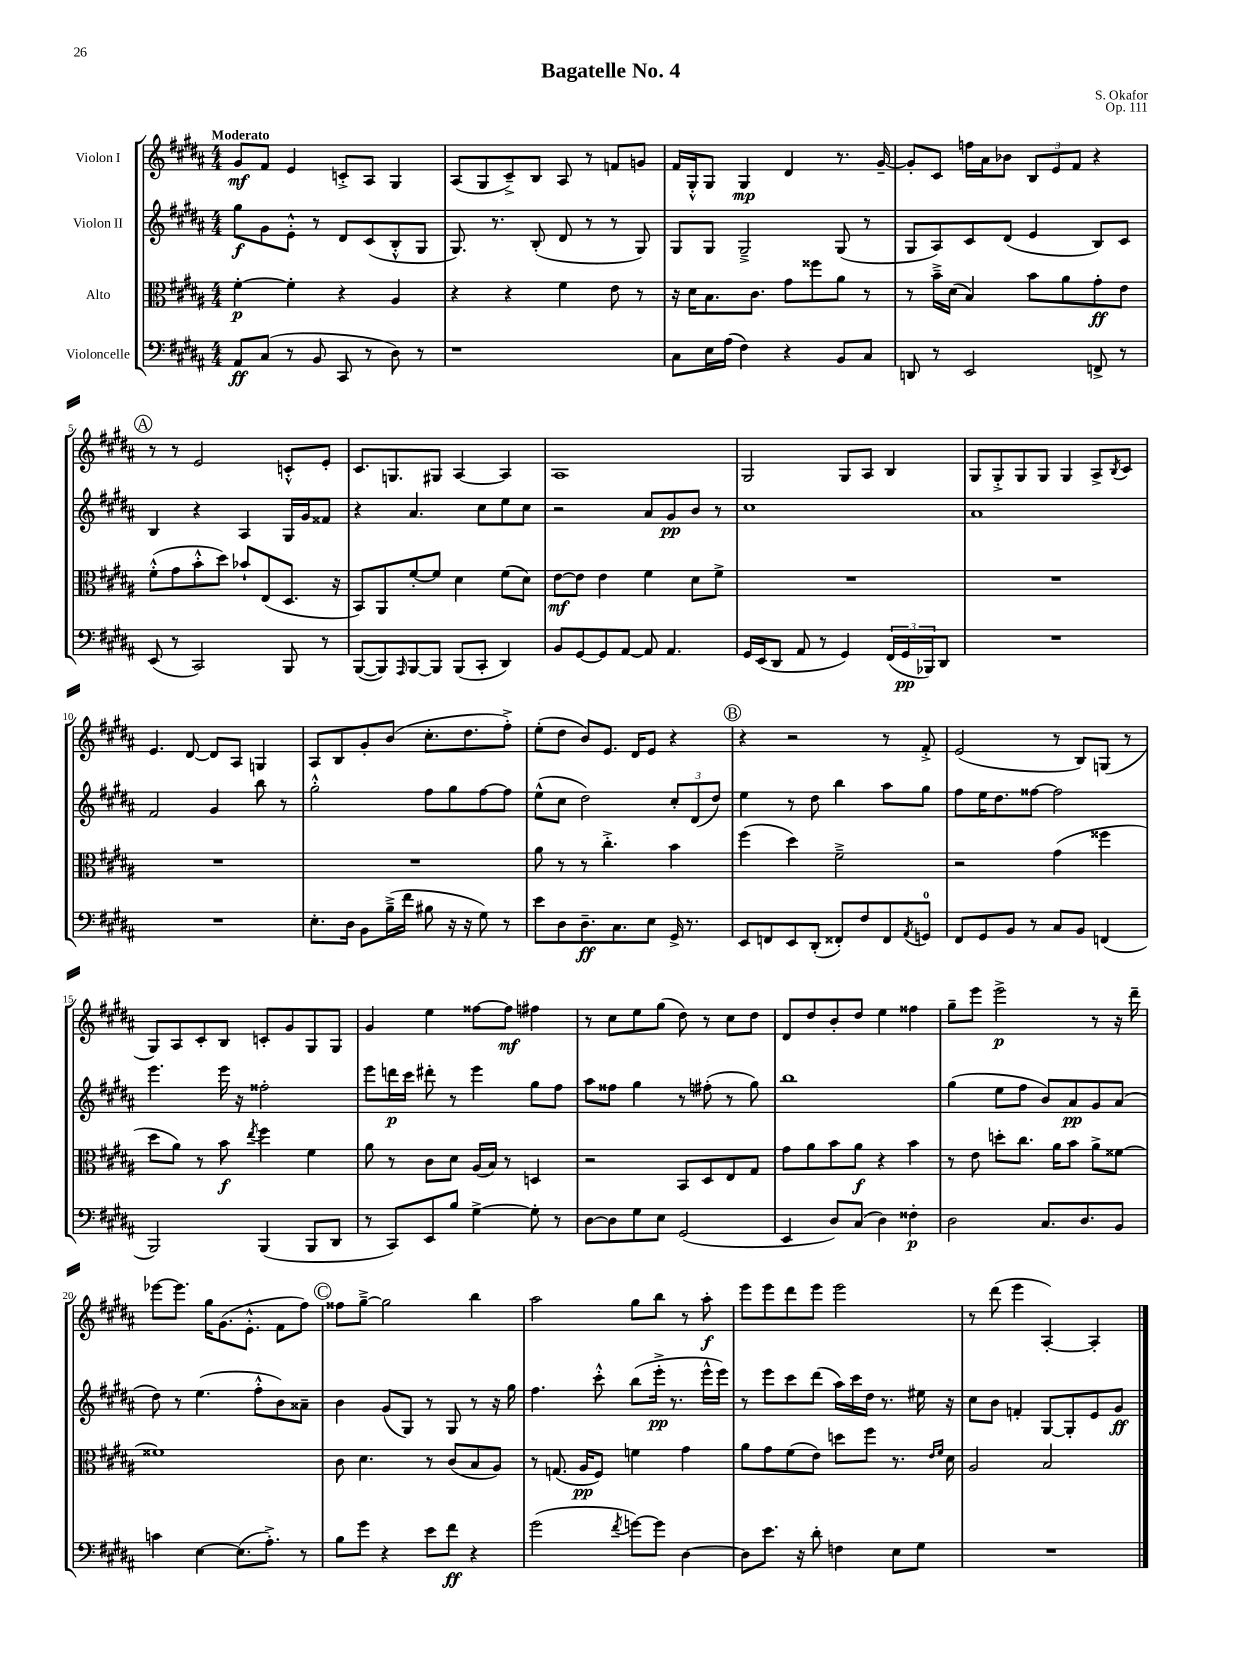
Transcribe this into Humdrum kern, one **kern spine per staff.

**kern	**kern	**kern	**kern
*staff4	*staff3	*staff2	*staff1
*clefF4	*clefC3	*clefG2	*clefG2
*k[f#c#g#d#a#]	*k[f#c#g#d#a#]	*k[f#c#g#d#a#]	*k[f#c#g#d#a#]
*M4/4	*M4/4	*M4/4	*M4/4
8AA#	[4f#'	8gg#	8g#
(8C#	.	8g#	8f#
8r	4f#']	8e'^^	4e
8BB	.	8r	.
8CC#	4r	8d#	8c'^
8r	.	(8c#	8A#
8D#)	4A#	8B'^^	4G#
8r	.	8G#	.
=	=	=	=
1r	4r	8.G#)	(8A#
.	.	.	8G#
.	.	8.r	.
.	4r	.	8c#~^)
.	.	(8B'	8B
.	4f#	8d#	8A#
.	.	8r	8r
.	8e	8r	8f
.	8r	8G#)	8g
=	=	=	=
8C#	16r	8G#	16f#
.	16d#	.	16G#'^^
16E	8.B	8G#	8G#
(16A#	.	.	.
4F#)	.	2G#~^	4G#
.	8.c#	.	.
4r	8g#	.	4d#
.	8ff##	.	.
8BB	8a#	(8G#	8.r
8C#	8r	8r	.
.	.	.	[16g#~
=	=	=	=
8DD	8r	8G#	8g#']
8r	16b~^	8A#)	8c#
.	(16d#	.	.
2EE	4B)	8c#	16ff
.	.	.	16a#
.	.	(8d#	8b-
.	8b	4e	12B
.	.	.	12e
.	8a#	.	.
.	.	.	12f#
8FF^	8g#'	8B)	4r
8r	8e	8c#	.
=	=	=	=
(8EE	(8f#'^^	4B	8r
8r	8g#	.	8r
2CC#)	8b'^^	4r	2e
.	8dd#)	.	.
.	8b-`	4A#	.
.	(8E	.	.
8BBB	8.D#	16G#	8c'^^
.	.	16g#	.
8r	.	8f##	8e'
.	16r	.	.
=	=	=	=
([8BBB	8BB)	4r	8.c#
8BBB])	8AA#	.	.
.	.	.	8.G
16qqAAA#	.	.	.
[8BBB	[8f#'	4.a#	.
8BBB]	8f#]	.	8G#
(8BBB	4d#	.	[4A#
8CC#'	.	8cc#	.
4DD#)	(8f#	8ee	4A#]
.	8d#)	8cc#	.
=	=	=	=
8BB	[8e	2r	1A#
[8GG#	8e]	.	.
8GG#]	4e	.	.
[8AA#	.	.	.
8AA#]	4f#	8a#	.
4.AA#	.	8g#	.
.	8d#	8b	.
.	8f#^	8r	.
=	=	=	=
16GG#	1r	1cc#	2G#
(16EE	.	.	.
8DD#	.	.	.
8AA#	.	.	.
8r	.	.	.
4GG#)	.	.	8G#
.	.	.	8A#
(24FF#	.	.	4B
24GG#	.	.	.
24BBB-)	.	.	.
8DD#	.	.	.
=	=	=	=
1r	1r	1a#	8G#
.	.	.	8G#'^
.	.	.	8G#
.	.	.	8G#
.	.	.	4G#
.	.	.	8A#^
.	.	.	8qB
.	.	.	8c#
=	=	=	=
1r	1r	2f#	4.e
.	.	.	[8d#
.	.	4g#	8d#]
.	.	.	8A#
.	.	8bb	4G
.	.	8r	.
=	=	=	=
8.E'	1r	2gg#'^^	8A#
.	.	.	8B
16D#	.	.	.
8BB	.	.	8g#'
(16B~^	.	.	(8b
16f#	.	.	.
8B#	.	8ff#	8.cc#'
16r	.	8gg#	.
16r	.	.	8.dd#
8G#)	.	[8ff#	.
8r	.	8ff#]	8ff#'^)
=	=	=	=
8e	8a#	(8ee^^	(8ee'
8D#	8r	8cc#	8dd#
8.D#~	8r	2dd#)	8b)
.	4.cc#'^	.	8.e
8.C#	.	.	.
.	.	.	16d#
8E	.	.	8e
16GG#^	4b	12cc#'	4r
8.r	.	.	.
.	.	(12d#	.
.	.	12dd#)	.
=	=	=	=
8EE	(4ff#	4ee	4r
8FF	.	.	.
8EE	4dd#)	8r	2r
(8DD#'	.	8dd#	.
8FF##')	2f#~^	4bb	.
8F#	.	.	.
8FF##	.	8aa#	8r
8qAA#	.	.	.
8GG	.	8gg#	8f#'^
=	=	=	=
8FF#	2r	8ff#	(2e
8GG#	.	16ee	.
.	.	8.dd#	.
8BB	.	.	.
8r	.	[8ff##	.
8C#	(4g#	2ff##]	8r
8BB	.	.	8B)
(4FF	4ff##	.	(8G
.	.	.	8r
=	=	=	=
2BBB)	8dd#	4.eee	8G#)
.	8a#)	.	8A#
.	8r	.	8c#'
.	8b	16eee	8B
.	.	16r	.
.	8qee	.	.
(4BBB	4ff#	2ff##'	8c'
.	.	.	8g#
8BBB	4f#	.	8G#
8DD#	.	.	8G#
=	=	=	=
8r	8a#	8eee	4g#
8CC#)	8r	16ddd	.
.	.	16ccc#	.
8EE	8c#	8ddd#'	4ee
8B	8d#	8r	.
[4G#^	(16A#	4eee	[8ff##
.	16B)	.	.
.	8r	.	8ff##]
8G#']	4D	8gg#	4ff#
8r	.	8ff#	.
=	=	=	=
[8D#	2r	8aa#	8r
8D#]	.	8ff##	8cc#
8G#	.	4gg#	8ee
8E	.	.	(8gg#
(2GG#	8BB	8r	8dd#)
.	8D#	(8ff#'	8r
.	8E	8r	8cc#
.	8G#	8gg#)	8dd#
=	=	=	=
4EE	8g#	1bb	8d#
.	8a#	.	8dd#
8D#)	8b	.	8b'
(8C#	8a#	.	8dd#
4D#)	4r	.	4ee
4F##'	4b	.	4ff##
=	=	=	=
2D#	8r	(4gg#	8gg#~
.	8e	.	8eee
.	8dd'	8ee	2eee^
.	8.cc#	8ff#	.
8.C#	.	8b)	.
.	16a#	.	.
.	8b	8a#	.
8.D#	.	.	.
.	8a#^	8g#	8r
8BB	[8f##	(8a#	16r
.	.	.	16ddd#~
=	=	=	=
4c	1f##]	8dd#)	[8eee-
.	.	8r	8.eee-]
[4E	.	(4.ee	.
.	.	.	16gg#
.	.	.	(8.g#
(8.E]	.	.	.
.	.	.	8.e'^^
.	.	8ff#'^^	.
8.A#'^)	.	.	.
.	.	8b)	8f#
8r	.	8a##~	8ff#)
=	=	=	=
8B	8c#	4b	8ff##
8g#	4.d#	.	[8gg#~^
4r	.	(8g#	2gg#]
.	.	8G#)	.
8e	8r	8r	.
8f#	(8c#	8G#	.
4r	8B	8r	4bb
.	8A#)	16r	.
.	.	16gg#	.
=	=	=	=
(2g#	8r	4.ff#	2aa#
.	(8.G	.	.
.	16A#	.	.
.	8F#)	8ccc#'^^	.
8qf#	.	.	.
[8g)	4f	(8bb	8gg#
8g]	.	16eee'^	8bb
.	.	8.r	.
[4D#	4g#	.	8r
.	.	16eee^^	8aa#'
.	.	16eee)	.
=	=	=	=
8D#]	8a#	8r	8eee
8.e	8g#	8eee	8eee
.	(8f#	8ccc#	8ddd#
16r	.	.	.
8d#'	8e)	(8ddd#	8eee
4F	8dd	16aa#)	2eee
.	.	16ccc#	.
.	8ff#	16dd#	.
.	.	8.r	.
8E	8.r	.	.
8G#	.	16ee#	.
.	16qqe	.	.
.	16qqf#	.	.
.	16d#	16r	.
=	=	=	=
1r	2A#	8cc#	8r
.	.	8b	(8ddd#
.	.	4f'	4eee
.	2B	[8G#	[4A#')
.	.	8G#']	.
.	.	8e	4A#']
.	.	8g#	.
==	==	==	==
*-	*-	*-	*-
